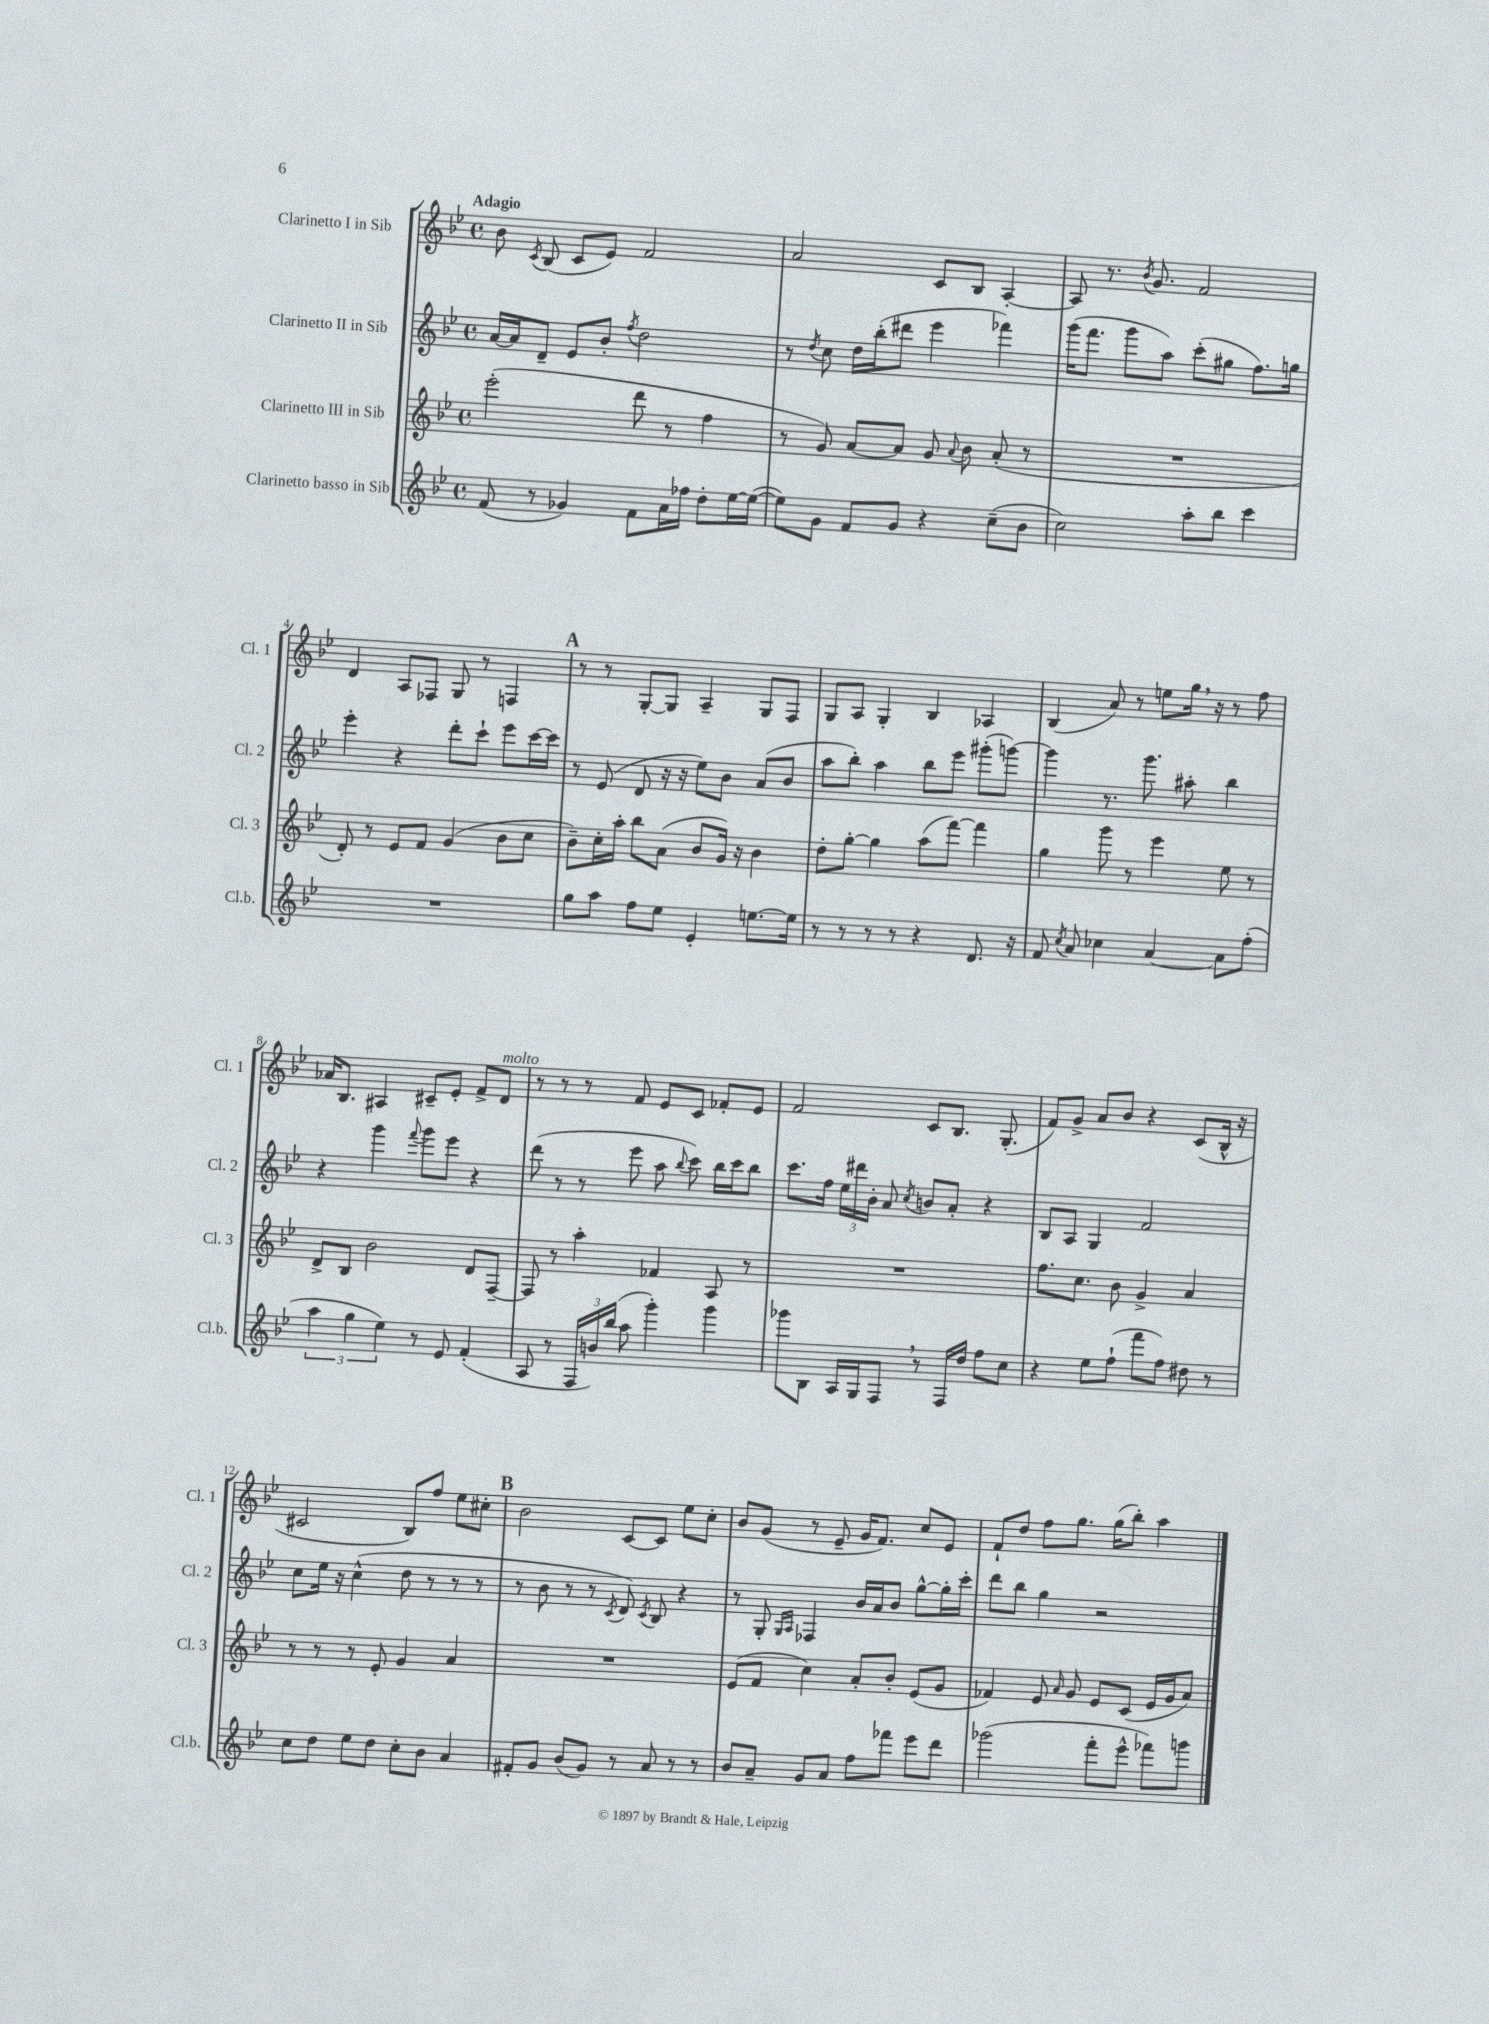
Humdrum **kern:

**kern	**kern	**kern	**kern
*staff4	*staff3	*staff2	*staff1
*clefG2	*clefG2	*clefG2	*clefG2
*k[b-e-]	*k[b-e-]	*k[b-e-]	*k[b-e-]
*M4/4	*M4/4	*M4/4	*M4/4
*met(c)	*met(c)	*met(c)	*met(c)
(8f	(2eee-'	[16a	8b-
.	.	16a]	.
.	.	.	8qc
8r	.	8d~	(8B-
4g-)	.	8e-	8c
.	.	8b-'	8e-)
.	.	8qff	.
8f	8ddd	2dd	2f
16a	8r	.	.
16ff-	.	.	.
8dd'	4ff	.	.
[16ee-	.	.	.
(16ee-_	.	.	.
=	=	=	=
8ee-])	8r	8r	2a
.	.	8qdd	.
8g	8g)	8cc	.
8f	[8a	16dd	.
.	.	(16bb-'	.
8g	8a]	8ddd#	.
4r	8g	4eee-	8c
.	8qqa	.	.
.	8b-	.	8B-
(8cc~	(8a'	4fff-)	[4A'
8b-	8r	.	.
=	=	=	=
2cc)	1r	(16ggg	8A]
.	.	8.fff	.
.	.	.	8.r
.	.	8ggg	.
.	.	.	8qb-
.	.	.	8.g
.	.	8aa)	.
8aa'	.	(8ccc'	2f
8bb-	.	8gg#	.
4ccc	.	8.ff)	.
.	.	16gg	.
=	=	=	=
1r	8d')	4eee-'	4d
.	8r	.	.
.	8e-	4r	8A
.	8f	.	8F-
.	(4g	8ddd'	8G
.	.	8ccc`	8r
.	8b-	8eee-	4F
.	8cc	[16ccc	.
.	.	16ccc]	.
=	=	=	=
8gg	8b-~)	8r	8r
8aa	16cc'	(8e-	8r
.	16aa'	.	.
8ff	8bb-	8d	[8G'
8ee-	(8a	16r	8G]
.	.	16r	.
4e-'	8b-	8ee-)	4A~
.	16g)	8b-	.
.	16r	.	.
[8.ee	4b-	(8a	8G
.	.	8b-	8F
16ee]	.	.	.
=	=	=	=
8r	8dd'	8aa	8G
8r	[8gg'	8bb-')	8A
8r	4gg]	4aa	4G'
8r	.	.	.
4r	(8aa	8bb-	4B-
.	[8fff)	8eee-	.
8.d	4fff]	(8ggg#'	4A-
.	.	[8ggg)	.
16r	.	.	.
=	=	=	=
8f	4gg	4ggg]	(4B-
8qcc	.	.	.
8a	.	.	.
4cc-	8ggg	8.r	8a)
.	8r	.	8r
.	.	8.ggg	.
[4a	4eee-	.	8ee
.	.	8aa#'	16gg
.	.	.	16r
8a]	8ee-	4bb-	8r
(8ff'	8r	.	8ff
=	=	=	=
6aa	8d^	4r	16a-
.	.	.	8.B-
.	8B-	.	.
6gg	.	.	.
.	2b-	4ggg	4A#
6ee-)	.	.	.
.	.	8qqfff	.
8r	.	8ggg	8c#~
8e-	.	8eee-	8e-'
(4f'	8d	4r	8f^
.	[8F~	.	8d
=	=	=	=
8A	8F]	(8ddd	8r
8r	8r	8r	8r
24F	4aa'	8r	8r
24b)	.	.	.
(24bb-	.	.	.
8aa	.	8eee-	8f
4ggg')	4f-	8aa	8e-
.	.	8qqbb-	.
.	.	8ccc)	8c
4ggg	8A	16bb-	8f-'
.	.	16ccc	.
.	8r	8bb-	8e-
=	=	=	=
8ggg-	1r	8.ccc	2f
8B-	.	.	.
.	.	16ff	.
16A	.	24ee-	.
.	.	24ddd#	.
16G	.	.	.
.	.	24b-'	.
8F	.	8a	.
.	.	8qcc	.
8r	.	8b	8c
16F	.	8a'	8.B-
16dd	.	.	.
8ff	.	4r	.
.	.	.	(8.G'
8cc	.	.	.
=	=	=	=
4r	8.ff	8B-	8f)
.	.	8A	8g^
.	8.cc	.	.
8ee-	.	4G	8a
(8ff`	8b-	.	8b-
8fff	4g^	2f	4r
8ff)	.	.	.
8dd#	4a	.	(8c
8r	.	.	16B-^^
.	.	.	16r
=	=	=	=
8cc	8r	8cc	2c#
8dd	8r	16ee-	.
.	.	16r	.
8ee-	8r	(4cc^^	.
8dd	8e-'	.	.
8cc'	4g	8dd	8B-)
8b-	.	8r	8ff
4a	4a	8r	8ee-
.	.	8r	8cc#'
=	=	=	=
8f#'	1r	8r	2b-
8g	.	8b-	.
(8b-	.	8r	.
8g)	.	8r	.
.	.	8qc	.
8r	.	8d)	[8c
.	.	8qc	.
8a	.	8B-	8c]
8r	.	4r	8ee-
8r	.	.	8cc'
=	=	=	=
8b-	(8e-	8r	8b-
8a~	8f	8G'	(8g
.	.	16qqG	.
.	.	16qqA	.
8g	4cc)	4F-	8r
8a	.	.	8e-~
8ff	8a'	16b-	16g
.	.	16a	8.f)
8fff-	8b-'	8b-	.
8eee-	(8e-	[8gg^^	8cc
8ddd	8g	16gg']	8e-
.	.	16ccc'	.
=	=	=	=
(2ggg-	4f-)	8ddd	8f`
.	.	8bb-	8dd
.	8e-	4gg	8ff
.	16qqa	.	.
.	8g	.	8.gg
8fff'	8e-	2r	.
.	.	.	(16gg
8eee-^^	(8c	.	8bb-')
8fff-)	16e-	.	4aa
.	16g	.	.
8ggg	8a)	.	.
==	==	==	==
*-	*-	*-	*-
